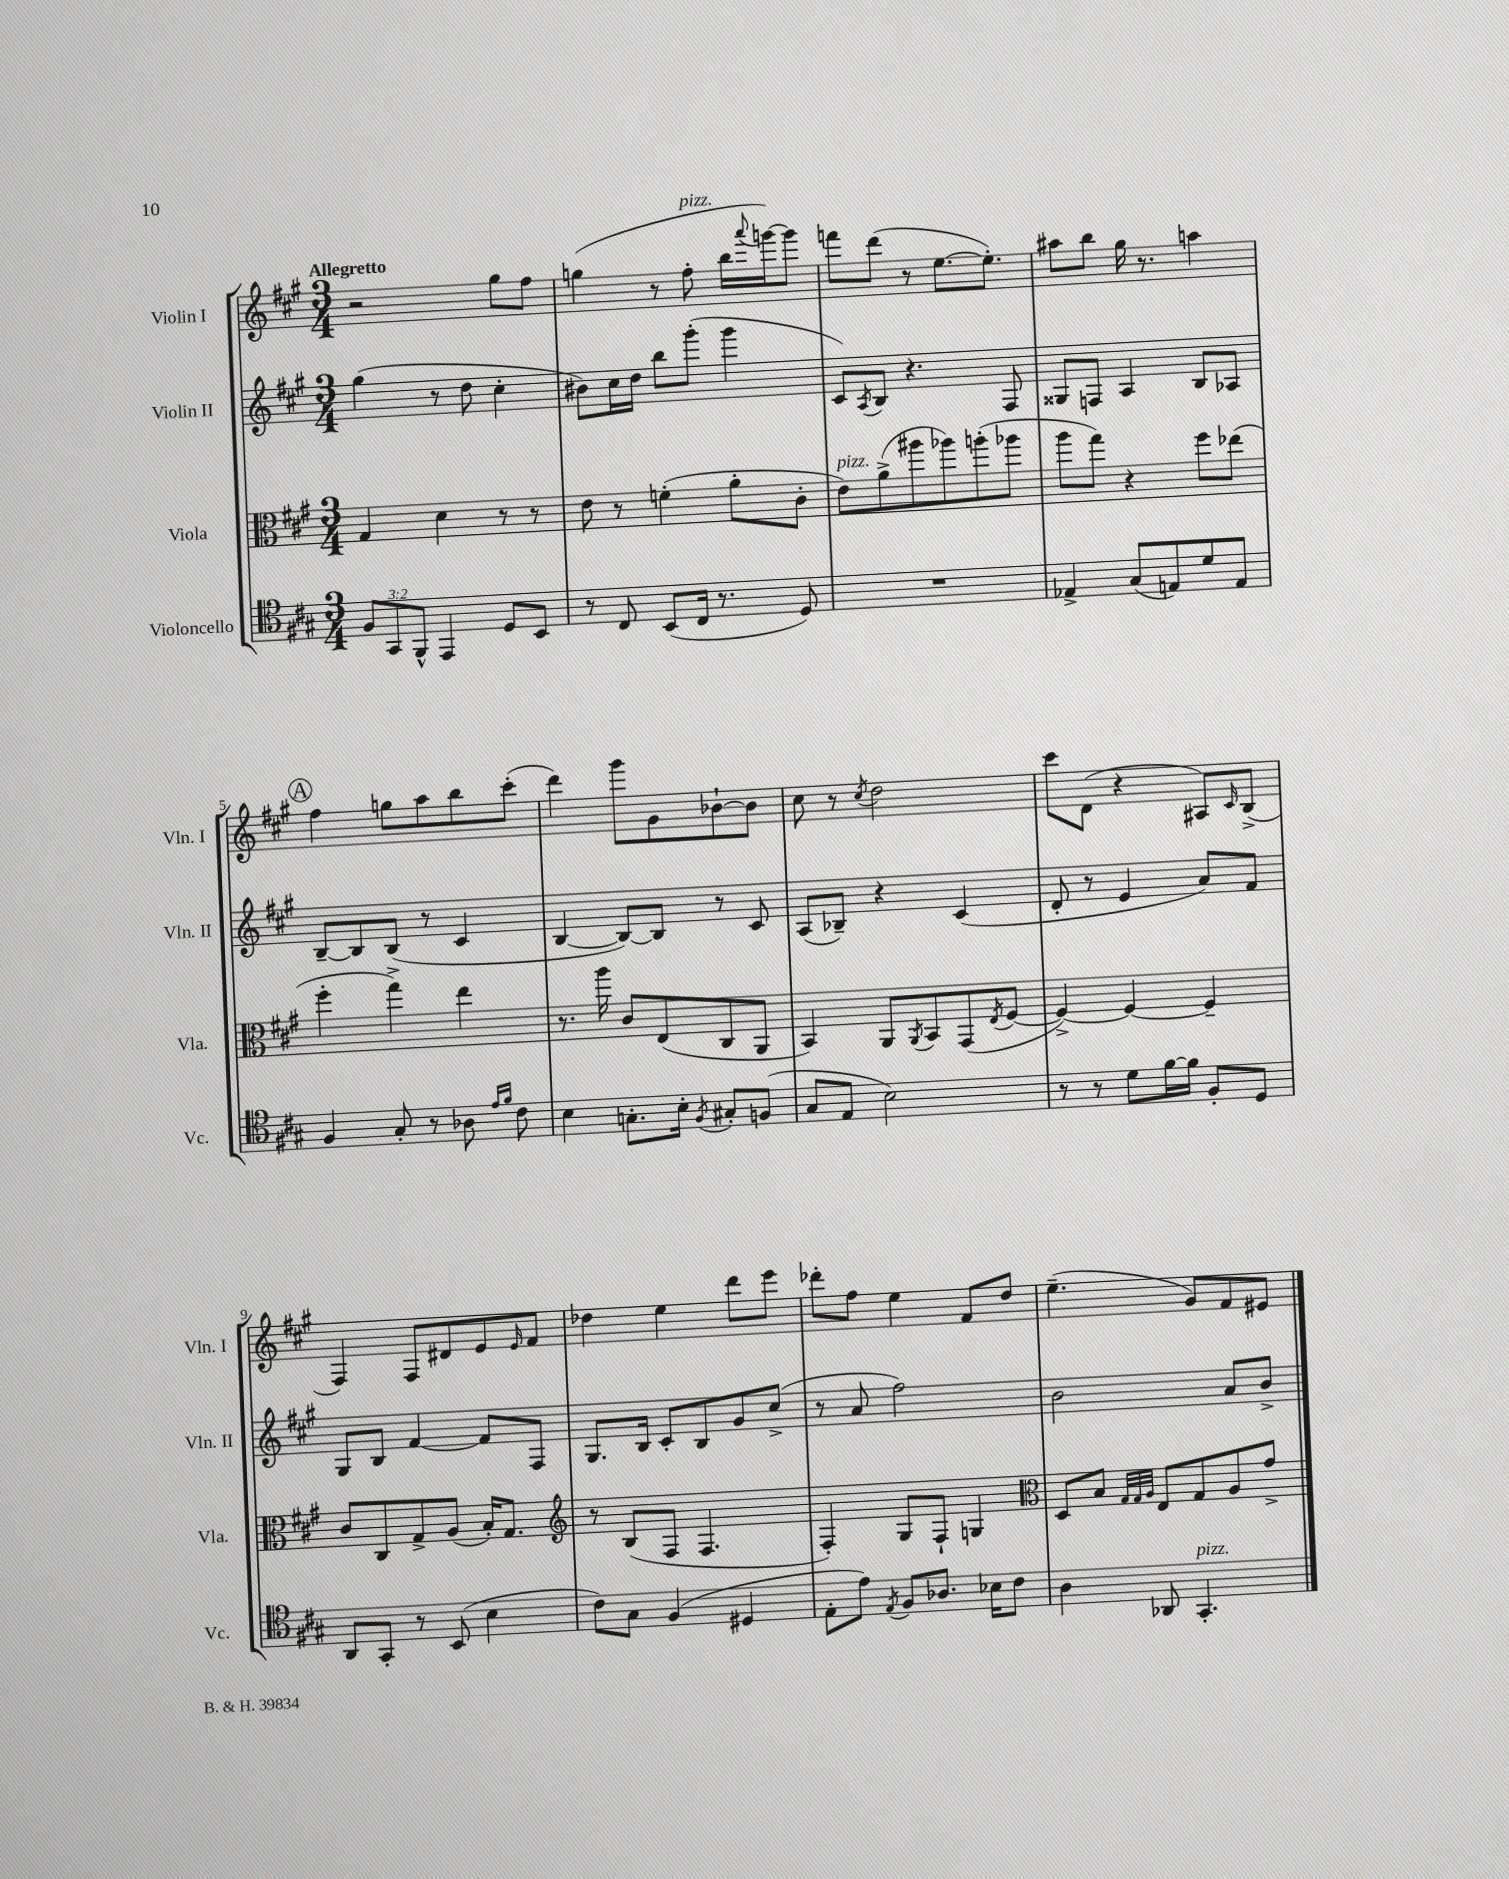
<<
\new StaffGroup <<
\new Staff = "s0" \with { instrumentName = "Violin I" shortInstrumentName = "Vln. I" } {
    \clef treble \key a \major \numericTimeSignature \time 3/4 \tempo "Allegretto"
    r2 gis''8 fis''8 |
    g''4( r8 fis''8-.^\markup { \italic "pizz." } b''16 \appoggiatura { a'''8 } g'''16~) g'''8 |
    f'''8 d'''8( r8 e''8.~ e''8.-.) |
    ais''8 b''8 gis''16 r8. a''4 |
    \mark \markup { \circle "A" } fis''4 g''8 a''8 b''8 cis'''8-.( |
    d'''4) gis'''8 gis'8 bes'8~-! bes'8 |
    cis''8 r8 \acciaccatura { cis''8 } d''2 |
    cis'''8 d'8( r4 ais8) \grace { cis'16 } b8->( |
    fis4) fis8 dis'8 e'8 \grace { e'16 } fis'8 |
    des''4 e''4 d'''8 e'''8 |
    des'''8-. fis''8 e''4 fis'8 d''8 |
    e''4.--( gis'8) fis'8 eis'8 \bar "|." |
}
\new Staff = "s1" \with { instrumentName = "Violin II" shortInstrumentName = "Vln. II" } {
    \clef treble \key a \major \numericTimeSignature \time 3/4
    gis''4( r8 d''8 cis''4-. |
    bis'8) cis''16 d''16 b''8 gis'''8-.( gis'''4 |
    cis'8) \acciaccatura { a8 } b8 r4. fis8 |
    gisis8 f8 a4 b8 aes8 |
    \mark \markup { \circle "A" } b8~-- b8 b8( r8 cis'4 |
    b4~ b8~) b8 r8 cis'8 |
    a8( bes8--) r4 cis'4( |
    d'8-. r8 e'4 a'8) fis'8 |
    gis8 b8 fis'4~ fis'8 fis8 |
    gis8. b16 cis'8-. b8 gis'8 cis''8->( |
    r8 a'8 fis''2) |
    b'2 a'8 b'8-> \bar "|." |
}
\new Staff = "s2" \with { instrumentName = "Viola" shortInstrumentName = "Vla." } {
    \clef alto \key a \major \numericTimeSignature \time 3/4
    gis4 d'4 r8 r8 |
    e'8 r8 f'4-.( a'8-. cis'8-. |
    e'8^\markup { \italic "pizz." }) a'8->( ais''8 aes''8) a''8-.( aes''8 |
    a''8 gis''8) r4 fis''8 ees''8( |
    \mark \markup { \circle "A" } fis''4-. gis''4->) e''4 |
    r8. a''16 cis'8 e8( cis8 a,8 |
    b,4) a,8 \acciaccatura { a,8 } b,8 gis,8( \acciaccatura { e8 } fis8~ |
    fis4~->) fis4~ fis4-- |
    cis'8 cis8 gis8-> a8( b16-.) gis8. |
    \clef treble r8 b8( fis8 fis4. |
    fis4-.) gis8 fis8-! g4 |
    \clef alto d8 b8 \grace { gis32 gis32 a32 } e8 gis8 a8 gis'8-> \bar "|." |
}
\new Staff = "s3" \with { instrumentName = "Violoncello" shortInstrumentName = "Vc." } {
    \clef tenor \key a \major \numericTimeSignature \time 3/4 \override Staff.TupletNumber.text = #tuplet-number::calc-fraction-text
    \tuplet 3/2 { fis8 gis,8 fis,8-^ } e,4 d8 b,8 |
    r8 cis8 b,8( cis16 r8. d8) |
    R2. |
    ees4-> gis8( e8) d'8 e8 |
    \mark \markup { \circle "A" } fis4 gis8-. r8 aes8 \grace { e'16 fis'16 } cis'8 |
    b4 g8.-. b16-. \acciaccatura { fis8 } gis8-. f8( |
    gis8 e8 b2) |
    r8 r8 d'8 fis'16~ fis'16 fis8-. d8 |
    a,8 gis,8-. r8 b,8( b4 |
    cis'8) gis8 fis4( dis4 |
    e8-. e'8) \acciaccatura { e8 } fis8 aes8. bes16 cis'8 |
    a4 aes,8 gis,4.-.^\markup { \italic "pizz." } \bar "|." |
}
>>
>>
